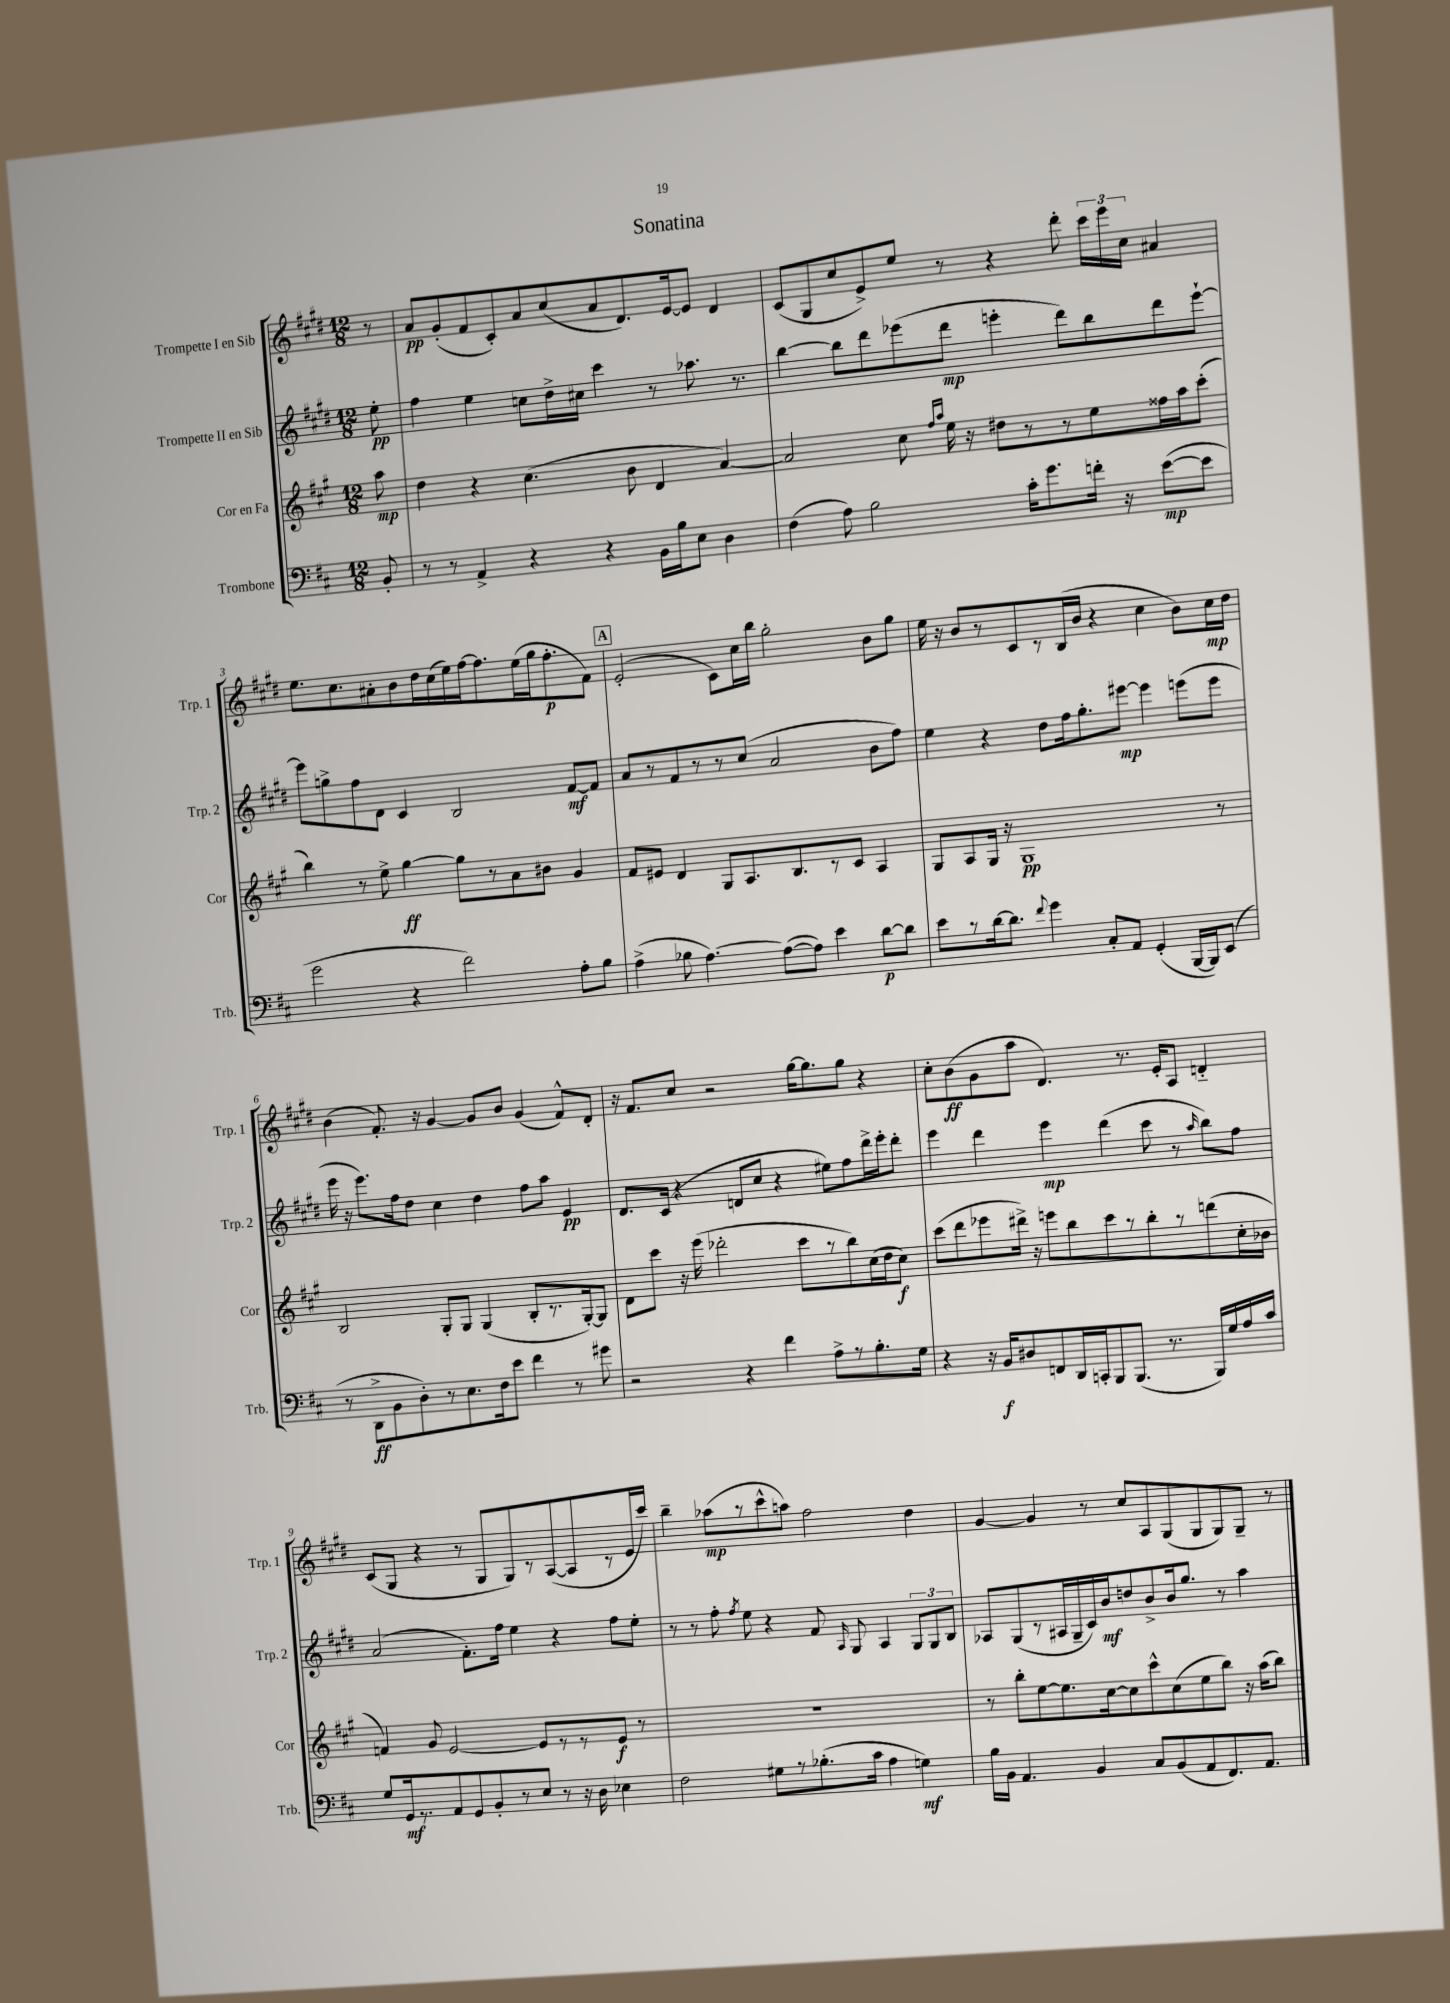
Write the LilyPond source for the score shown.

\header { title = "Sonatina" }
<<
\new StaffGroup <<
\new Staff = "s0" \with { instrumentName = "Trompette I en Sib" shortInstrumentName = "Trp. 1" } {
    \clef treble \key e \major \numericTimeSignature \time 12/8 \partial 8
    \autoBeamOff r8 |
    a'8[\pp gis'8-.( fis'8 cis'8-.) a'8 cis''8( a'8 dis'8.) e'16~ e'8] dis'4 |
    cis'8[( gis8 cis''8 e'8->) e''8] r8 r4 dis'''8-. \tuplet 3/2 { cis'''16[ e'''16 cis''16] } ais'4 |
    e''8.[ cis''8. ais'8-. b'8 dis''16 cis''16( e''16) fis''16~ fis''8. e''16( gis''16 fis''8.-.\p fis'8]) |
    \mark \markup { \box "A" } e'2-.( cis'8[) cis''16 b''16] gis''2-. b'8[ gis''8] |
    e''16 r16 b'8[ r8 cis'8 r8 b16( b'16] r4 cis''4 b'8[) cis''16\mp dis''16] |
    b'4( fis'8.-.) r16 gis'4~ gis'8[ b'8] gis'4( fis'8[-^) dis'8]-. |
    r16 fis'8.[ cis''8] r2 gis''16[~ gis''8. gis''8] r4 |
    cis''8[-. b'8\ff( gis'8 a''8] dis'4.) r8. e'16[-. a8] d'4-_ |
    cis'8[( gis8] r4 r8 gis8[ gis8) r8 a8~( a8 r8 e'16 cis'''16]) |
    b''4-- aes''8[\mp( r8 cis'''8-^ a''8]) fis''2 dis''4 |
    gis'4~ gis'4 r8 cis''8[ a8 gis8( gis8 gis8) gis8]-- r8 \bar "|." |
}
\new Staff = "s1" \with { instrumentName = "Trompette II en Sib" shortInstrumentName = "Trp. 2" } {
    \clef treble \key e \major \numericTimeSignature \time 12/8 \partial 8
    \autoBeamOff e''8-.\pp |
    fis''4 e''4 c''8[ dis''16-> cis''16] cis'''4 r8 aes''8. r8. |
    b''4~ b''8[ dis'''8 ees'''8( dis'''8]\mp e'''4-. dis'''8[) b''8 dis'''8 e'''8]~-! |
    e'''8[ g''8-> fis''8 dis'8] cis'4 b2 fis'8[~\mf fis'8] |
    \mark \markup { \box "A" } a'8[ r8 fis'8 r8 r8 cis''8]( a'2 b'8[ fis''8]) |
    e''4 r4 dis''8[ fis''16 gis''8.-. eis'''8]~\mp eis'''4 e'''8[( e'''8] |
    e'''16 r16 e'''8.[) fis''16 dis''8] cis''4 dis''4 fis''8[ a''8] e'4\pp |
    dis'8.[ cis'16]( r4 d'8[ cis''8] r4 eis''8[) fis''8 dis'''16-> e'''16-. dis'''8]-. |
    e'''4 dis'''4 e'''4\mp dis'''4( cis'''8 r8 \grace { a''16 } b''8[) fis''8] |
    a'2( fis'8.[-.) fis''16] e''4 r4 fis''8[ e''8]-. |
    r8 r8 fis''8-. \acciaccatura { fis''8 } e''8 r4 fis'8 \grace { a16 } gis8 a4 \tuplet 3/2 { gis8[ gis8 b8] } |
    aes8[ gis8( r8 ais16 gis16-- cis'16) b'16\mf d''8 b'8-> b'16 gis''8.] r8 a''4 \bar "|." |
}
\new Staff = "s2" \with { instrumentName = "Cor en Fa" shortInstrumentName = "Cor" } {
    \clef treble \key a \major \numericTimeSignature \time 12/8 \partial 8
    \autoBeamOff a''8\mp |
    d''4 r4 cis''4.( b'8 d'4 a'4~) |
    a'2 cis''8 \grace { fis''16[ a''16] } e''16 r16 dis''8[ r8 r8 e''8 fisis''16 a''16 cis'''8]-.( |
    b''4) r8 e''8-> gis''4~\ff gis''8[ r8 a'8 bis'8] gis'4 |
    \mark \markup { \box "A" } fis'8[ eis'8] d'4 gis8[ a8. b8. r8 cis'8] a4 |
    gis8[ a8 gis16] r16 gis1\pp r8 |
    b2 gis8[-. gis8] gis4( b8[-. r8. gis16~-.) gis8] |
    d'8[ cis'''8] r16 e'''16( des'''2-. cis'''8[ r8 b''8) cis''16( d''16 cis''8]\f) |
    cis'''8[( d'''8 ees'''8 dis'''16]->) r16 e'''8[ b''8 cis'''8 r8 b''8-. r8 d'''8( cis''16-. bes'16] |
    f'4) gis'8 e'2~ e'8[ r8 r8 e'8]\f r8 |
    R1. |
    r8 b''8[-. e''8~ e''8. cis''16~ cis''8 cis'''8-^ cis''8( e''8 b''8]) r16 a''16[( b''8]) \bar "|." |
}
\new Staff = "s3" \with { instrumentName = "Trombone" shortInstrumentName = "Trb." } {
    \clef bass \key d \major \numericTimeSignature \time 12/8 \partial 8
    \autoBeamOff b,8-. |
    r8 r8 a,4-> r4 r4 b,16[ b16 e8] d4 |
    fis4( a8) b2 cis'16[-. g'8. f'16]-. r16 e'8[~\mp( e'8] |
    g'2 r4 fis'2) a8[-. b8] |
    \mark \markup { \box "A" } a4->( bes8 a4.~) a8[~( a8]) e'4 d'8[~\p d'8] |
    e'8[ r8 d'16~ d'8.] \appoggiatura { fis'8 } g'4 cis8[-. a,8] g,4-.( b,,16[~ b,,16) e,8]( |
    r8 d,8[->\ff b,8 d8-.) r8 e8. fis16 e'8] fis'4 r8 gis'8 |
    r2 r4 fis'4 a8[-> r8 b8.-. g16] |
    r4 r16 b,16[\f dis8 f,8 d,16 c,16-. b,,8 b,,8.]( r8. b,,16[) g16 a16 cis'16] |
    g8[ g,16\mf r8. a,8 g,8 b,8-. r8 e8] r8 r16 d16 ees4 |
    fis2 gis8[ r8 bes8.-.( cis'16] a4 g4\mf) |
    b16[ b,16] a,4. b,4 cis8[ b,8( a,8 fis,8.) a,8.] \bar "|." |
}
>>
>>
